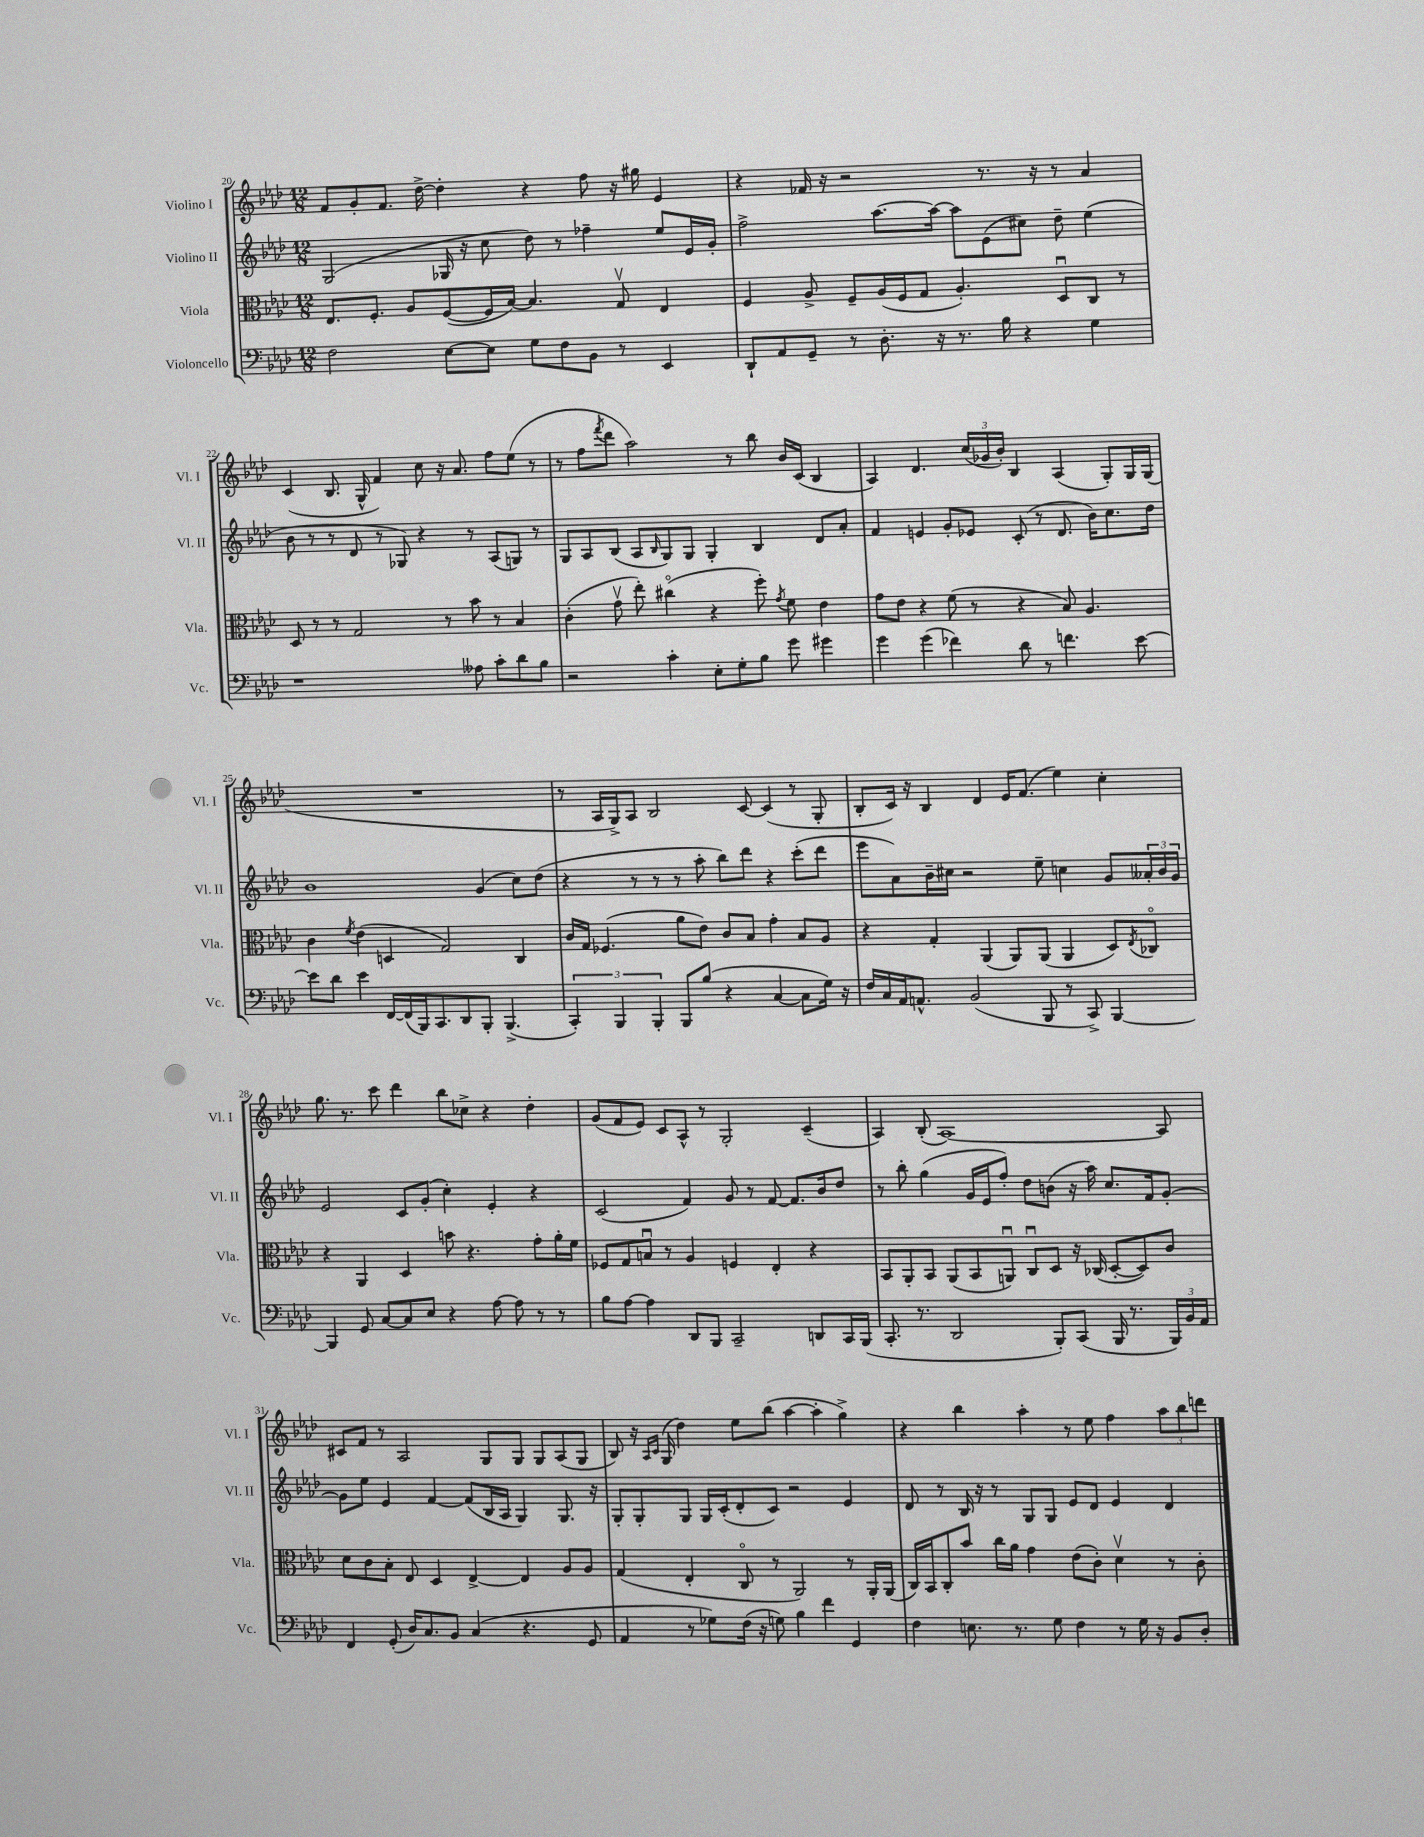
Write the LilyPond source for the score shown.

<<
\new StaffGroup <<
\new Staff = "s0" \with { instrumentName = "Violino I" shortInstrumentName = "Vl. I" } {
    \clef treble \key aes \major \numericTimeSignature \time 12/8
    f'8 g'8-. f'8. des''16~-> des''4-. r4 f''8 r16 gis''16 ees'4 |
    r4 fes'16 r16 r2 r8. r16 r8 aes'4 |
    c'4( bes8. g16-^ f'4) c''8 r16 aes'8. f''8 ees''8( r8 |
    r8 f''8 \acciaccatura { f'''8 } des'''8 aes''2) r8 bes''8 bes'16 c'16( bes4 |
    aes4) des'4. \tuplet 3/2 { c''16( ges'16 bes'16-.) } bes4 aes4( g8-.) g16 g16( |
    R1. |
    r8 aes16 g16->) aes8 bes2 c'8~ c'4( r8 g8-. |
    bes8-. c'16) r16 bes4 des'4 ees'16 f'8.( ees''4) c''4-. |
    g''8. r8. c'''8 des'''4 bes''8 ces''8-> r4 des''4-. |
    g'8( f'8 ees'8) c'8 aes8-^ r8 g2-. c'4--( |
    aes4) bes8-.( aes1~) aes8 |
    cis'8 f'8 r8 aes2 g8 g8 g8 aes8( g8 |
    bes8) r16 \grace { aes16 c'16 } g16( des''4) ees''8 bes''8( aes''4~ aes''4-. g''4->) |
    r4 bes''4 aes''4-. r8 ees''8 f''4 \tuplet 3/2 { aes''8 bes''8 d'''8 } \bar "|." |
}
\new Staff = "s1" \with { instrumentName = "Violino II" shortInstrumentName = "Vl. II" } {
    \clef treble \key aes \major \numericTimeSignature \time 12/8
    g2( ges16 r16 c''8 des''8) r8 fes''4-- ees''8 ees'16 g'16-. |
    f''2-> aes''8.~ aes''16~ aes''8 ees'8( cis''8) des''8-- ees''4( |
    bes'8 r8 r8 des'8 r8 ges8) r4 r8 aes8( g8) r8 |
    g8 aes8 bes8( aes8 \grace { bes16 } g8) g8 g4-. bes4 des'8 aes'8-. |
    f'4 e'4 g'8-. ees'8 c'8-.( r8 des'8. bes'16) c''8. des''16 |
    bes'1 g'4( c''8) des''8( |
    r4 r8 r8 r8 aes''8-. bes''8) des'''8 r4 c'''8-.( des'''8 |
    ees'''8 aes'8) bes'16-- cis''16 r2 ees''8-- c''4 g'8 \tuplet 3/2 { aeses'16-. bes'16 g'16 } |
    ees'2 c'8 g'8-.( c''4-.) ees'4-. r4 |
    c'2( f'4) g'8 r8 f'8~ f'8. bes'16 des''8 |
    r8 bes''8-. g''4( g'16 ees'16 f''8-.) des''8 b'8( r16 aes''16) c''8. f'16 g'8~-. |
    g'8 ees''8 ees'4 f'4~ f'8( bes16 aes16 g4) g8. r16 |
    g8-. g8-. g8 g16 c'16-.( des'8-. c'8) r2 ees'4 |
    des'8 r8 bes16 r16 r8 g8 g8 ees'8 des'8 ees'4 des'4 \bar "|." |
}
\new Staff = "s2" \with { instrumentName = "Viola" shortInstrumentName = "Vla." } {
    \clef alto \key aes \major \numericTimeSignature \time 12/8
    ees8. f8.-. aes8 f8~( f16 bes16~) bes4. g8\upbow ees4 |
    f4 aes8-> f8-- aes16( f16 g8 aes4.-.) des8\downbow c8 r8 |
    des8 r8 r8 g2 r8 bes'8 r8 bes4 |
    c'4-.( g'8\upbow ees''8-.) cis''4\flageolet( r4 f''8-.) \acciaccatura { g'8 } f'8 ees'4 |
    g'8 ees'8 r4 f'8( r8 r4 bes8) aes4. |
    c'4 \acciaccatura { f'8 } ees'4( d4 g2) c4 |
    c'16 g16 fes4.( aes'8 ees'8) c'8 bes8 g'4-. bes8 aes8 |
    r4 g4-. aes,4( aes,8) aes,8( aes,4 des8) \acciaccatura { ees8 } ces8\flageolet |
    r4 aes,4 des4 b'8 r4. g'8-. aes'16-. f'16 |
    fes8 g8 b8\downbow r8 aes4 f4 ees4-. r4 |
    bes,8 aes,8-. bes,8 aes,8( bes,8 a,8\downbow) c8\downbow des8 r16 ces16( des8~-. des8) c'8 |
    des'8 c'8 bes8-. ees8 des4 ees4~-> ees4 aes8 aes8 |
    g4( ees4-. c8\flageolet r8 aes,2) r8 aes,16-. aes,16( |
    c16) bes,16 c8-. bes'8 c''16 aes'16 g'4 ees'8( c'8-.) des'4\upbow r8 c'8-. \bar "|." |
}
\new Staff = "s3" \with { instrumentName = "Violoncello" shortInstrumentName = "Vc." } {
    \clef bass \key aes \major \numericTimeSignature \time 12/8
    f2 ees8~ ees8 g8 f8 bes,8 r8 ees,4 |
    des,8-! aes,8 g,8-- r8 des8.-. r16 r8. bes16 r4 g4 |
    r1 aeses8 c'8-. des'8 bes8 |
    r2 c'4-. ees8-. g8-. bes8 g'8 gis'4 |
    g'4 g'4( fes'4) des'8 r8 f'4. ees'8~ |
    ees'8 des'8 ees'4 f,16~ f,16( bes,,16) c,8. des,8 bes,,8-. bes,,4.->( |
    \tuplet 3/2 { c,4-.) bes,,4 bes,,4-. } bes,,8 bes8( r4 c4~ c8 g16) r16 |
    f16 c16 aes,16 a,8.-^ bes,2( bes,,8 r8 c,8->) bes,,4~ |
    bes,,4 g,8 c8~ c8 ees8 r4 aes8~ aes8 r8 r8 |
    bes8 aes8~ aes4 des,8 bes,,8 c,2-- d,8 c,16 bes,,16( |
    c,8.-. r8. des,2 bes,,8-.) c,8( bes,,16 r8. \tuplet 3/2 { bes,,16) bes,16 aes,16 } |
    f,4 g,8-.( des16) c8. bes,8 c4( r4. g,8 |
    aes,4 r8 ges8) f16( r16 g8) bes4 f'4 g,4 |
    f4 e8. r8. g8 f4 r8 g16 r16 bes,8 des8-. \bar "|." |
}
>>
>>
\layout { \context { \Score currentBarNumber = #20 } }
